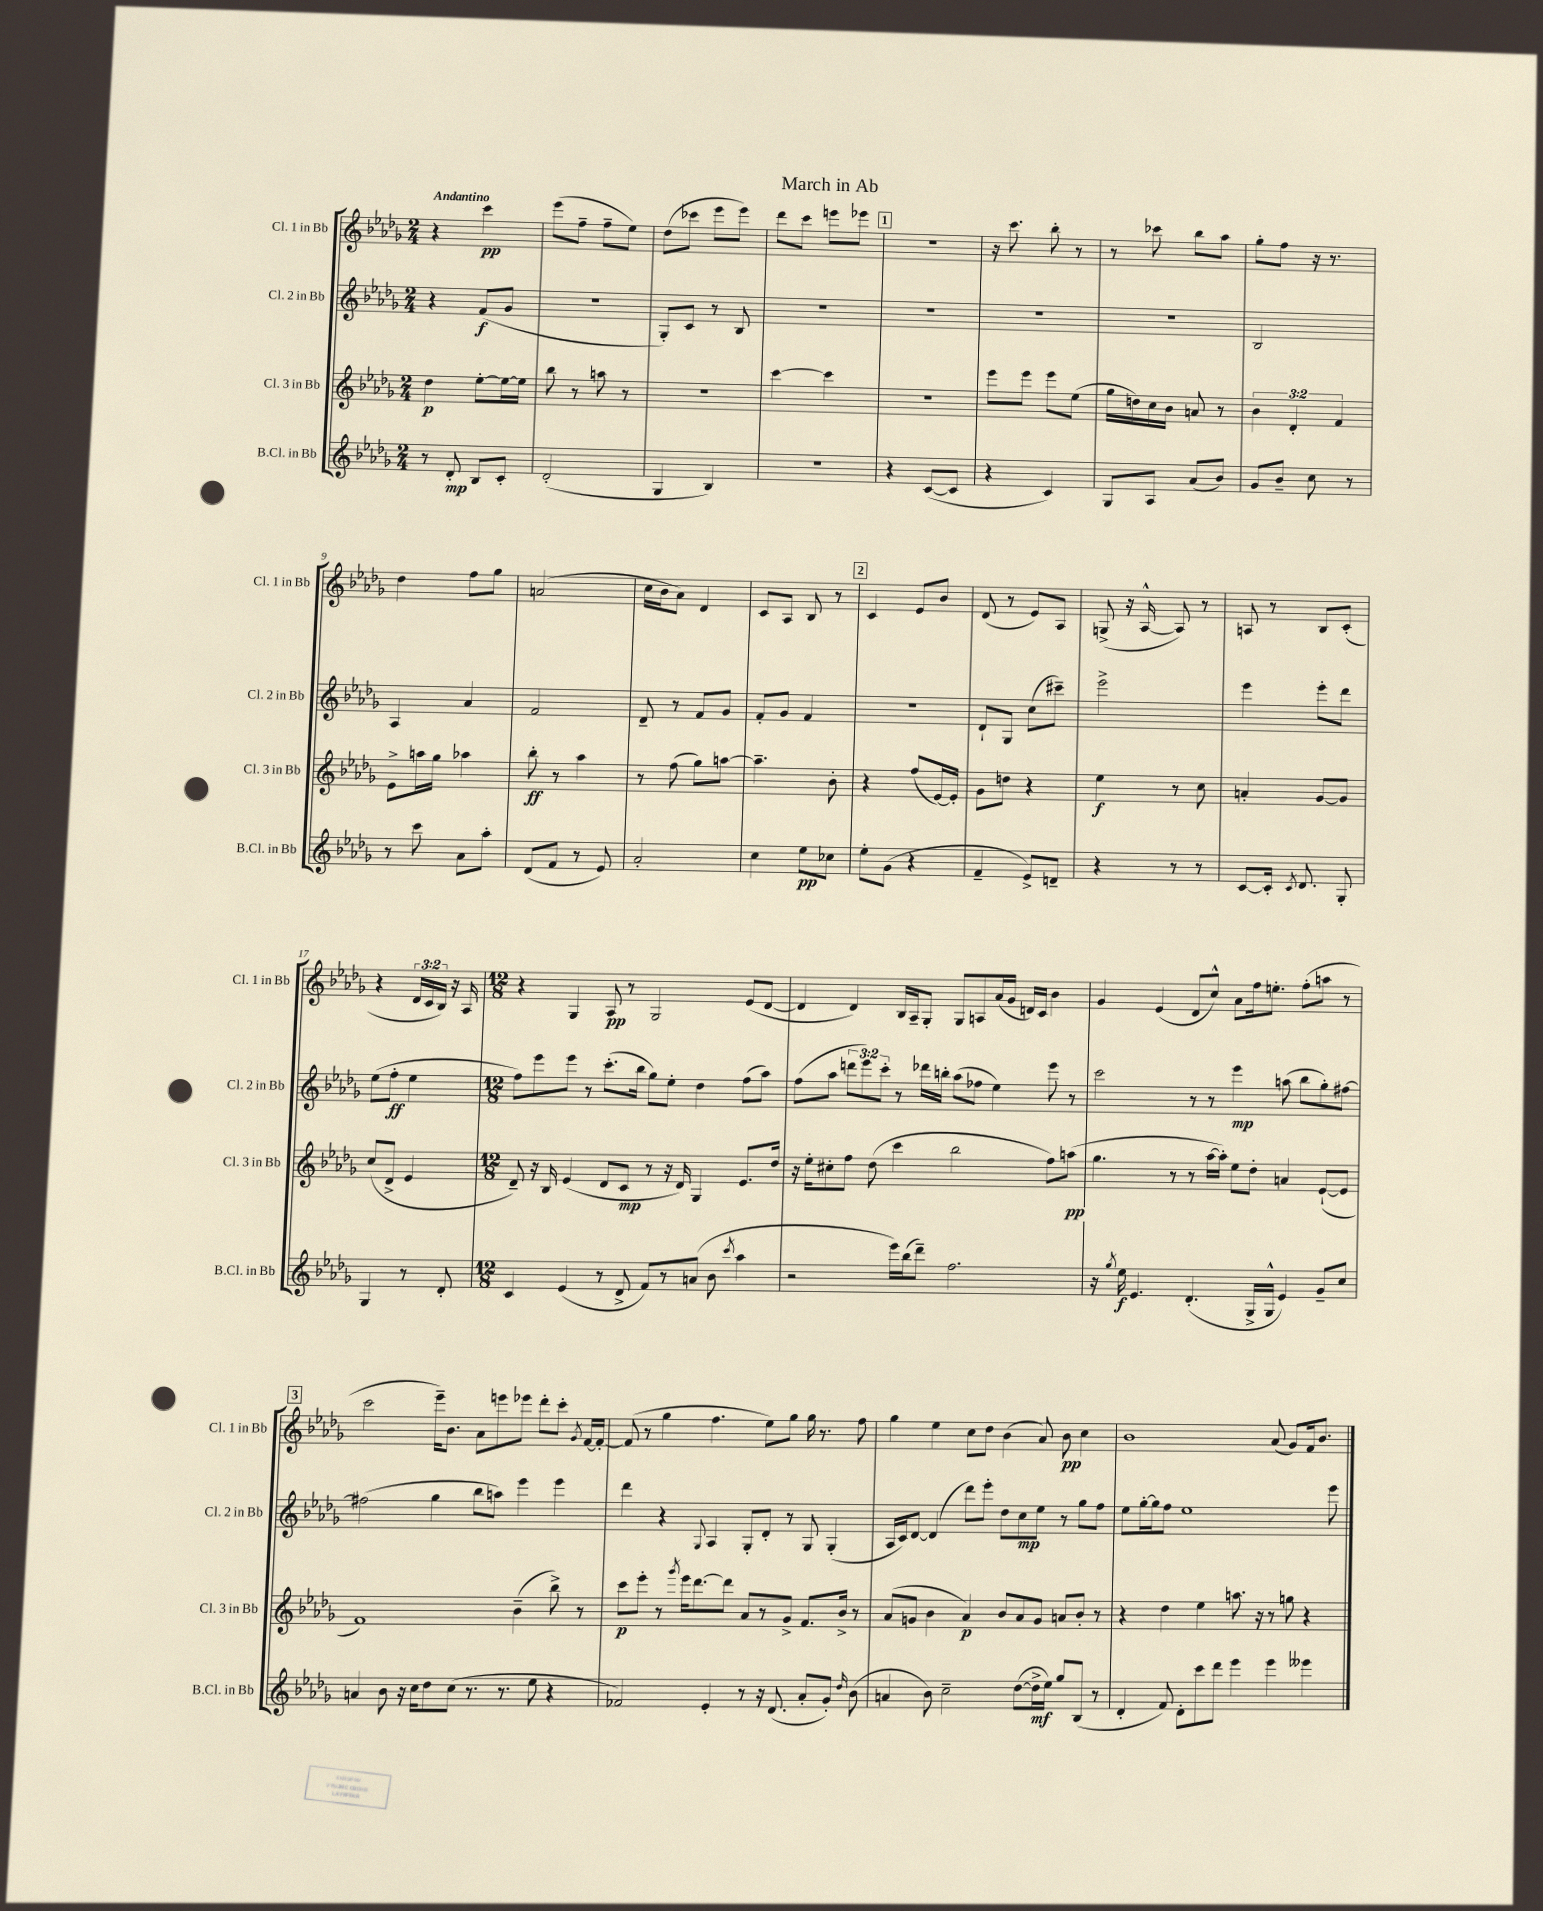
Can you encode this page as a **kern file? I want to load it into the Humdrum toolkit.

**kern	**dynam	**kern	**dynam	**kern	**dynam	**kern	**dynam
*part4	*part4	*part3	*part3	*part2	*part2	*part1	*part1
*staff4	*staff4	*staff3	*staff3	*staff2	*staff2	*staff1	*staff1
*I"B.Cl. in Bb	*	*I"Cl. 3 in Bb	*	*I"Cl. 2 in Bb	*	*I"Cl. 1 in Bb	*
*I'B.Cl. in Bb	*	*I'Cl. 3 in Bb	*	*I'Cl. 2 in Bb	*	*I'Cl. 1 in Bb	*
*clefG2	*	*clefG2	*	*clefG2	*	*clefG2	*
*k[b-e-a-d-g-]	*	*k[b-e-a-d-g-]	*	*k[b-e-a-d-g-]	*	*k[b-e-a-d-g-]	*
*M2/4	*	*M2/4	*	*M2/4	*	*M2/4	*
=1	=1	=1	=1	=1	=1	=1	=1
!	!	!	!	!	!	!LO:TX:a:B:t=Andantino	!
8r	.	4dd-\	p	4r	.	4r	.
8d-'/	mp	.	.	.	.	.	.
8B-/L	.	[8ee-'\L	.	(8f/L	f	4ccc\	pp
8c'/J	.	16ee-\L_	.	8g-/J	.	.	.
.	.	16ee-\JJ]	.	.	.	.	.
=2	=2	=2	=2	=2	=2	=2	=2
(2d-'/	.	8bb-\	.	2r	.	(8eee-\L	.
.	.	8r	.	.	.	8ff~\J	.
.	.	8aan\	.	.	.	8ff~\L	.
.	.	8r	.	.	.	8ee-\J)	.
=3	=3	=3	=3	=3	=3	=3	=3
4G-/	.	2r	.	8G-'/L)	.	(8dd-\L	.
.	.	.	.	8c/J	.	8ccc-X\J	.
4B-/)	.	.	.	8r	.	8eee-\L	.
.	.	.	.	8B-/	.	8eee-\J)	.
=4	=4	=4	=4	=4	=4	=4	=4
2r	.	[4ccc\	.	2r	.	8ddd-\L	.
.	.	.	.	.	.	8ccc\J	.
.	.	4ccc\]	.	.	.	8eeen\L	.
.	.	.	.	.	.	8eee-X\J	.
!!LO:REH:place=s1:t=1
=5	=5	=5	=5	=5	=5	=5	=5
4r	.	2r	.	2r	.	2r	.
([8c/L	.	.	.	.	.	.	.
8c/J]	.	.	.	.	.	.	.
=6	=6	=6	=6	=6	=6	=6	=6
4r	.	8eee-\L	.	2r	.	16r	.
.	.	.	.	.	.	8.ccc\	.
.	.	8eee-\J	.	.	.	.	.
4c/)	.	8eee-\L	.	.	.	8bb-'\	.
.	.	(8ee-\J	.	.	.	8r	.
=7	=7	=7	=7	=7	=7	=7	=7
8G-/L	.	16gg-\LL	.	2r	.	8r	.
.	.	16ddn\)	.	.	.	.	.
8A-/J	.	16cc\	.	.	.	8ccc-X\	.
.	.	16b-\JJ	.	.	.	.	.
(8a-/L	.	8an/	.	.	.	8bb-\L	.
8b-/J)	.	8r	.	.	.	8aa-\J	.
=8	=8	=8	=8	=8	=8	=8	=8
8g-/L	.	6b-\	.	2B-/	.	8gg-'\L	.
8b-~/J	.	.	.	.	.	8ff\J	.
.	.	6d-'/	.	.	.	.	.
8cc\	.	.	.	.	.	16r	.
.	.	.	.	.	.	8.r	.
.	.	6f/	.	.	.	.	.
8r	.	.	.	.	.	.	.
!!LO:LB:g=z
=9	=9	=9	=9	=9	=9	=9	=9
8r	.	8e-^\L	.	4A-/	.	4dd-\	.
8ccc\	.	16aan\L	.	.	.	.	.
.	.	16gg-\JJ	.	.	.	.	.
8a-\L	.	4aa-X\	.	4a-/	.	8ff\L	.
8aa-'\J	.	.	.	.	.	8gg-\J	.
=10	=10	=10	=10	=10	=10	=10	=10
(8d-/L	.	8bb-'\	ff	2f/	.	(2an/	.
8f/J	.	8r	.	.	.	.	.
8r	.	4aa-\	.	.	.	.	.
8e-/)	.	.	.	.	.	.	.
=11	=11	=11	=11	=11	=11	=11	=11
2a-'/	.	8r	.	8d-~/	.	16cc\LL	.
.	.	.	.	.	.	16b-\J	.
.	.	(8ff\	.	8r	.	8a-\J)	.
.	.	8gg-\L)	.	8f/L	.	4d-/	.
.	.	[8aan\J	.	8g-/J	.	.	.
=12	=12	=12	=12	=12	=12	=12	=12
4cc\	.	4.aa~\]	.	8f'/L	.	8c/L	.
.	.	.	.	8g-/J	.	8A-/J	.
8ee-\L	pp	.	.	4f/	.	8B-/	.
8cc-X\J	.	8b-'\	.	.	.	8r	.
!!LO:REH:place=s1:t=2
=13	=13	=13	=13	=13	=13	=13	=13
8ee-'\L	.	4r	.	2r	.	4c/	.
(8g-\J	.	.	.	.	.	.	.
4r	.	(8ff/L	.	.	.	8e-/L	.
.	.	[16e-/L)	.	.	.	8b-/J	.
.	.	16e-'/JJ]	.	.	.	.	.
=14	=14	=14	=14	=14	=14	=14	=14
4f~/	.	8g-\L	.	8d-`/L	.	(8d-/	.
.	.	8ddn\J	.	8G-/J	.	8r	.
8e-^/L)	.	4r	.	(8cc\L	.	8e-/L)	.
8dn~/J	.	.	.	8ccc#X~\J)	.	8A-/J	.
=15	=15	=15	=15	=15	=15	=15	=15
4r	.	4ee-\	f	2eee-^\	.	(8Gn^/	.
.	.	.	.	.	.	16r	.
.	.	.	.	.	.	[16A-^^/	.
8r	.	8r	.	.	.	8A-/])	.
8r	.	8cc\	.	.	.	8r	.
=16	=16	=16	=16	=16	=16	=16	=16
[8c/L	.	4an'/	.	4eee-\	.	8An/	.
16c'/Jk]	.	.	.	.	.	8r	.
8qc/	.	.	.	.	.	.	.
8.d-/	.	.	.	.	.	.	.
.	.	[8g-/L	.	8eee-'\L	.	8B-/L	.
8G-'/	.	8g-/J]	.	8ddd-\J	.	(8c'/J	.
!!LO:LB:g=z
=17	=17	=17	=17	=17	=17	=17	=17
4G-/	.	(8cc/L	.	(8ee-\L	.	4r	.
.	.	8d-^/J	.	8ff'\J	ff	.	.
8r	.	4e-/	.	4ee-\	.	24d-/LL	.
.	.	.	.	.	.	24c/	.
.	.	.	.	.	.	24B-/JJ)	.
8d-'/	.	.	.	.	.	16r	.
.	.	.	.	.	.	16A-/	.
=18	=18	=18	=18	=18	=18	=18	=18
*M12/8	*	*M12/8	*	*M12/8	*	*M12/8	*
4c/	.	8d-~/)	.	8ff\L)	.	4r	.
.	.	16r	.	8eee-\	.	.	.
.	.	16B-/	.	.	.	.	.
(4e-/	.	(4e-/	.	8eee-\J	.	4G-/	.
.	.	.	.	8r	.	.	.
8r	.	8d-/L	.	(8.ccc'\L	.	8A-/	pp
8d-^/	.	8c/J	mp	.	.	8r	.
.	.	.	.	16bb-\Jk	.	.	.
8f/L)	.	8r	.	8gg-\L)	.	2G-/	.
8r	.	16r	.	8ee-'\J	.	.	.
.	.	16d-/)	.	.	.	.	.
(8an/J	.	4G-/	.	4dd-\	.	.	.
8b-\	.	.	.	.	.	.	.
8qccc/	.	.	.	.	.	.	.
4aa-\	.	8.e-/L	.	(8ff\L	.	(8e-/L	.
.	.	.	.	8aa-\J)	.	[8d-/J	.
.	.	16dd-/Jk	.	.	.	.	.
=19	=19	=19	=19	=19	=19	=19	=19
2r	.	16r	.	(8ff\L	.	4d-/]	.
.	.	16ee-'\KL	.	.	.	.	.
.	.	8cc#X'\	.	8aa-\J	.	.	.
.	.	8ff\J	.	12dddn\L	.	4d-/)	.
.	.	.	.	12eee-\)	.	.	.
.	.	(8dd-\	.	.	.	.	.
.	.	.	.	12ccc'\J	.	.	.
16eee-\LL)	.	4ccc\	.	8r	.	16B-/LL	.
(16bb-\J	.	.	.	.	.	16A-~/J	.
8ddd-~\J)	.	.	.	16ddd-X\LL	.	8G-'/J	.
.	.	.	.	16bbn'\JJ	.	.	.
2.ff\	.	2bb-\	.	(8aa-\L	.	8G-/L	.
.	.	.	.	8ff-X\J	.	8An/	.
.	.	.	.	4ee-\)	.	(16a-/L	.
.	.	.	.	.	.	16g-/JJ	.
.	.	.	.	.	.	16dn/LL)	.
.	.	.	.	.	.	16c/JJ	.
.	.	8ff\L)	.	8eee-\	.	4b-\	.
.	.	(8aan\J	pp	8r	.	.	.
=20	=20	=20	=20	=20	=20	=20	=20
16r	.	4.gg-\	.	2ccc\	.	4g-/	.
8qgg-/	.	.	.	.	.	.	.
16ee-\	f	.	.	.	.	.	.
4.e-/	.	.	.	.	.	.	.
.	.	.	.	.	.	(4e-/	.
.	.	8r	.	.	.	.	.
(4.d-'/	.	8r	.	8r	.	8d-/L	.
.	.	[16aa-\LL	.	8r	.	8cc^^/J)	.
.	.	16aa-'\JJ])	.	.	.	.	.
.	.	8ee-\L	.	4eee-\	mp	8a-\L	.
16G-^/LL	.	8dd-'\J	.	.	.	16ff\k	.
16G-^^/JJ	.	.	.	.	.	8.een'\J	.
4e-/)	.	4an/	.	(8aan\	.	.	.
.	.	.	.	8bb-\L	.	(8ff'\L	.
8g-~/L	.	([8e-`/L	.	8gg-'\)	.	8aan\J	.
8cc/J	.	8e-/J]	.	[8ff#X\J	.	8r	.
!!LO:LB:g=z
!!LO:REH:place=s1:t=3
=21	=21	=21	=21	=21	=21	=21	=21
4an/	.	1f)	.	(2ff#X\]	.	2ccc\	.
8b-\	.	.	.	.	.	.	.
16r	.	.	.	.	.	.	.
16cc\KL	.	.	.	.	.	.	.
8dd-\	.	.	.	4gg-\	.	16eee-~\KL)	.
.	.	.	.	.	.	8.b-\J	.
(8cc\J	.	.	.	.	.	.	.
8.r	.	.	.	8bb-\L	.	8a-\L	.
.	.	.	.	8aan\J)	.	8eeen\	.
8.r	.	.	.	.	.	.	.
.	.	(4b-~\	.	4eee-\	.	8eee-X\J	.
8ee-\	.	.	.	.	.	8ddd-'\L	.
4r	.	8bb-^\)	.	4eee-\	.	8ccc'\J	.
.	.	.	.	.	.	8qg-/	.
.	.	8r	.	.	.	[16f/LL	.
.	.	.	.	.	.	16f'/JJ_	.
=22	=22	=22	=22	=22	=22	=22	=22
2f-X/)	.	8ccc\L	p	4ddd-\	.	(8f/]	.
.	.	8eee-'\J	.	.	.	8r	.
.	.	8r	.	4r	.	4gg-\	.
.	.	8qggg-/	.	.	.	.	.
.	.	16eee-\KL	.	.	.	.	.
.	.	[8.ddd-\	.	.	.	.	.
.	.	.	.	8qqG-/	.	.	.
4e-'/	.	.	.	4A-/	.	4.ff\	.
.	.	8ddd-\J]	.	.	.	.	.
8r	.	8a-/L	.	8G-'/L	.	.	.
16r	.	8r	.	8d-'/J	.	8ee-\L)	.
(8.d-/	.	.	.	.	.	.	.
.	.	8g-^/J	.	8r	.	8gg-\J	.
8a-'/L	.	8.f/L	.	8G-/	.	16gg-\	.
.	.	.	.	.	.	8.r	.
8g-'/J)	.	.	.	(4G-'/	.	.	.
.	.	16b-^/Jk	.	.	.	.	.
16qqdd-/	.	.	.	.	.	.	.
(8b-\	.	8r	.	.	.	8ff\	.
=23	=23	=23	=23	=23	=23	=23	=23
4an/	.	(8a-/L	.	16A-/LL	.	4gg-\	.
.	.	.	.	16c/J)	.	.	.
.	.	8gn/J	.	[8d-/J	.	.	.
8b-\)	.	4b-\	.	(4d-/]	.	4ee-\	.
2cc~\	.	.	.	.	.	.	.
.	.	4a-/)	p	8ddd-\L)	.	8cc\L	.
.	.	.	.	8eee-'\J	.	8dd-\J	.
.	.	8b-/L	.	8dd-\L	.	(4b-\	.
([8dd-\L	.	8a-/	.	8cc\	mp	.	.
16dd-^\L]	mf	8g/J	.	8ee-\J	.	8a-/)	.
16ee-\JJ)	.	.	.	.	.	.	.
8gg-/L	.	8an/L	.	8r	.	8b-\	pp
(8B-/J	.	8b-'/J	.	8gg-\L	.	4cc\	.
8r	.	8r	.	8ff\J	.	.	.
=24	=24	=24	=24	=24	=24	=24	=24
4d-'/	.	4r	.	8ee-\L	.	1b-	.
.	.	.	.	[16gg-'\L	.	.	.
.	.	.	.	16gg-\J]	.	.	.
8f/)	.	4dd-\	.	8ff\J	.	.	.
8d-'\L	.	.	.	1ee-	.	.	.
8ccc\	.	4ee-\	.	.	.	.	.
8ddd-\J	.	.	.	.	.	.	.
4eee-\	.	8.aan\	.	.	.	.	.
.	.	16r	.	.	.	.	.
4eee-\	.	8r	.	.	.	(8a-/	.
.	.	8ggn\	.	.	.	8g-/L)	.
4eee--X\	.	4r	.	.	.	16f/k	.
.	.	.	.	.	.	8.b-/J	.
.	.	.	.	8eee-\	.	.	.
==	==	==	==	==	==	==	==
*-	*-	*-	*-	*-	*-	*-	*-
